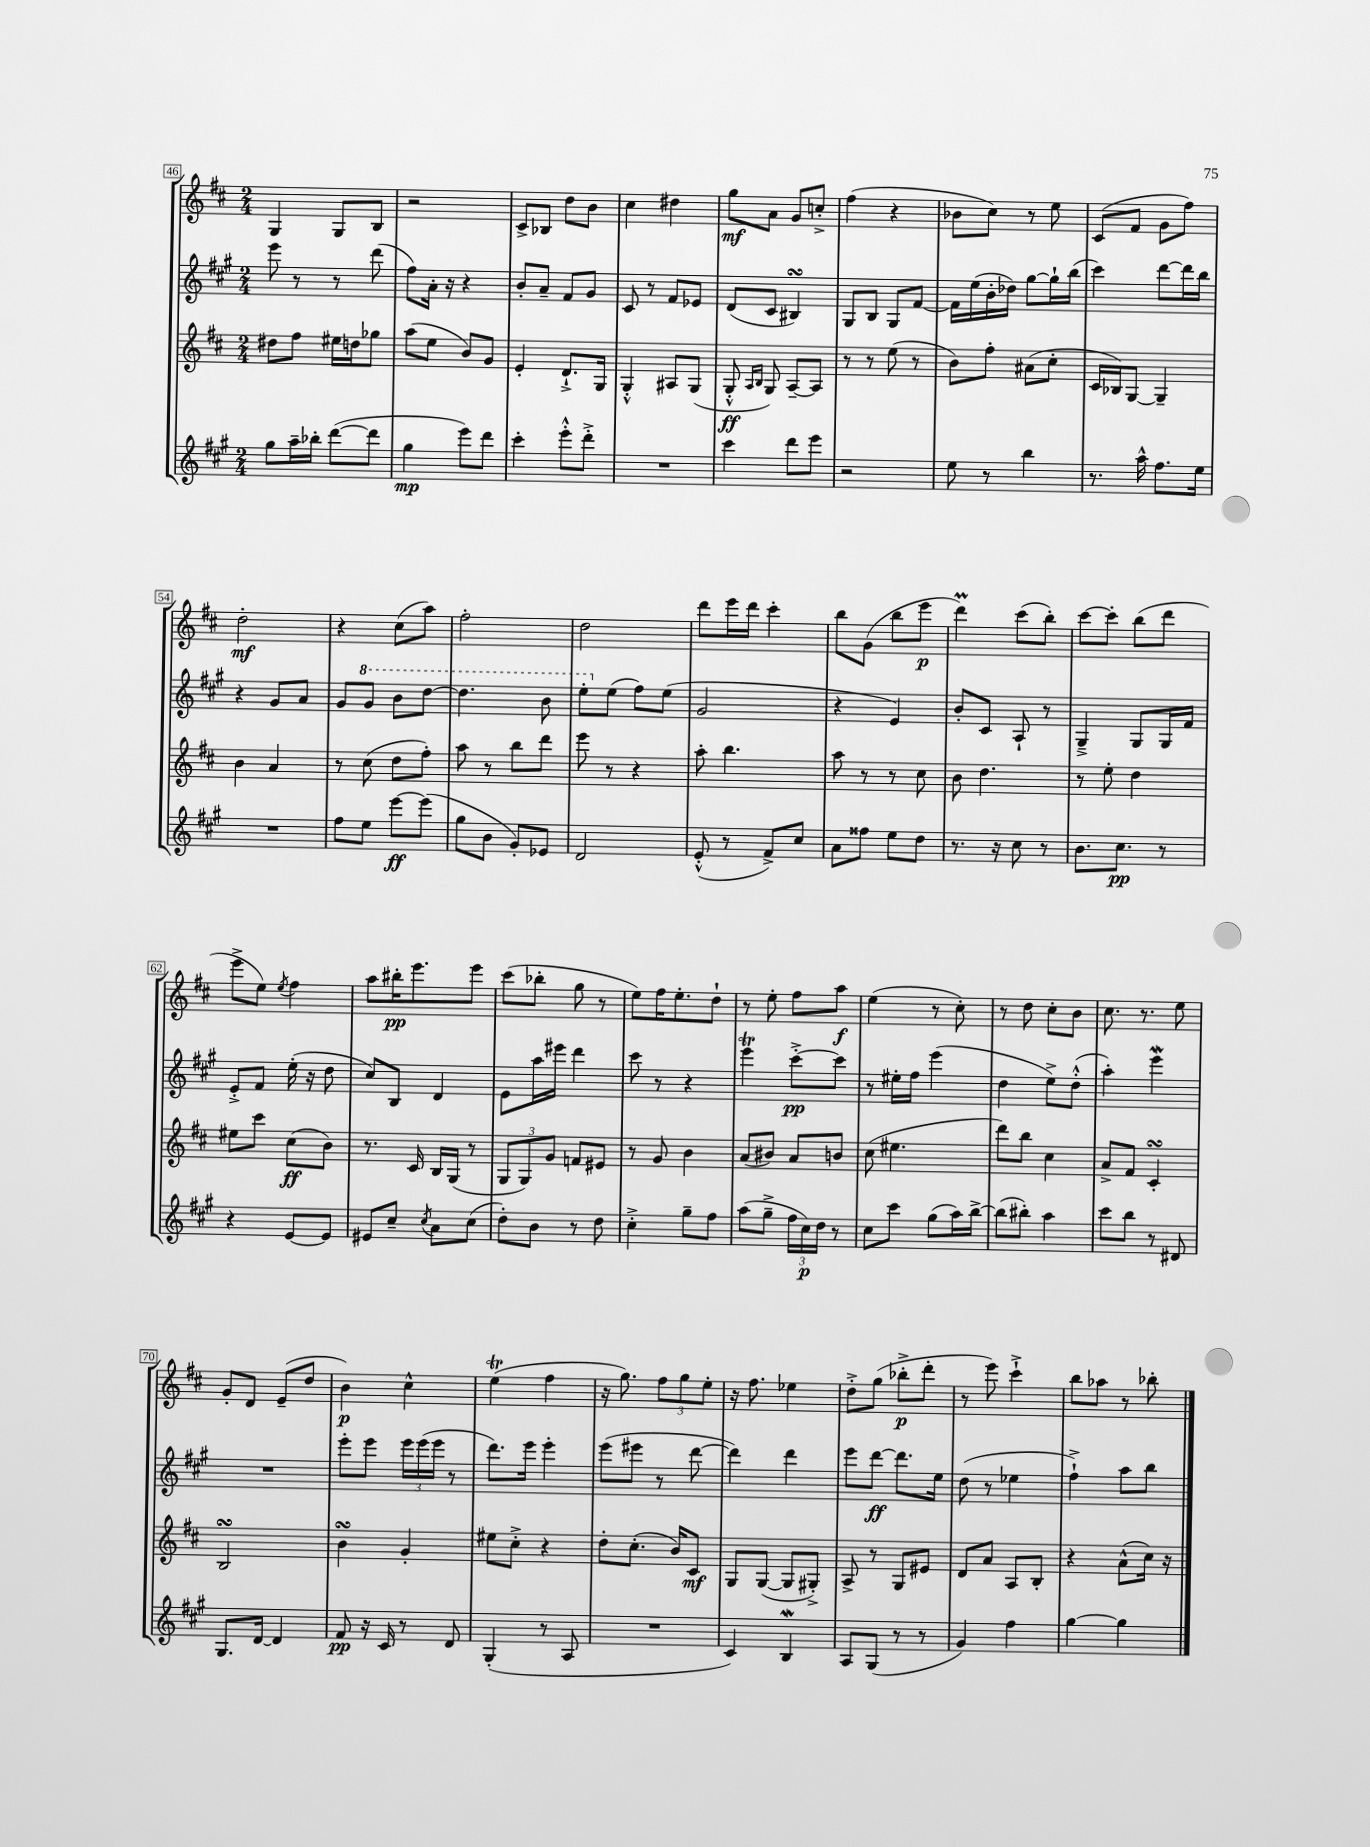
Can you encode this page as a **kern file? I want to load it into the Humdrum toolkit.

**kern	**kern	**kern	**kern
*staff4	*staff3	*staff2	*staff1
*clefG2	*clefG2	*clefG2	*clefG2
*k[f#c#g#]	*k[f#c#]	*k[f#c#g#]	*k[f#c#]
*M2/4	*M2/4	*M2/4	*M2/4
8gg#	8dd#	8eee	4G
16aa~	8ff#	8r	.
16bb-'	.	.	.
([8ddd	16ee#	8r	8G
.	16dd	.	.
8ddd]	8gg-	(8ddd	8B
=	=	=	=
4gg#	(8aa	8ff#)	2r
.	8ee	16a'	.
.	.	16r	.
8eee)	8b)	4r	.
8ddd	8g	.	.
=	=	=	=
4ccc#'	4e'	8b'	8c#^
.	.	8a~	8B-
8eee'^^	8.d`^	8f#	8dd
8ddd'^	.	8g#	8b
.	16G	.	.
=	=	=	=
2r	4G'^^	8c#	4cc#
.	.	8r	.
.	8A#	8f#	4dd#
.	(8G	8e-	.
=	=	=	=
4ccc#	8G'^^	(8d	8gg
.	16qqA	.	.
.	16qqB	.	.
.	8G)	8c#	8a
8ddd	[8A~	4B#)	8g
8eee	8A]	.	8cc'^
=	=	=	=
2r	8r	8G#	(4ff#
.	8r	8B	.
.	(8ee	8G#	4r
.	8r	[8f#	.
=	=	=	=
8ee	8b)	16f#]	8b-
.	.	(16ee	.
8r	8ff#'	16b'	8cc#)
.	.	16dd-)	.
4bb	(8a#	[8gg#	8r
.	8cc#'	16gg#`]	8ee
.	.	(16bb	.
=	=	=	=
8.r	16c#	4ccc#)	(8c#
.	16B-)	.	.
.	[8G	.	8f#
16aa^^	.	.	.
8.ff#	4G~]	[8ddd	8g
.	.	16ddd]	8ff#)
16ee	.	16bb	.
=	=	=	=
2r	4b	4r	2dd'
.	4a	8g#	.
.	.	8a	.
=	=	=	=
8ff#	8r	8g#	4r
8ee	(8cc#	8gg#	.
[8eee	8dd	8bb	(8cc#
(8eee]	8ff#')	[8ddd	8aa)
=	=	=	=
8gg#	8aa	4.ddd]	2ff#'
8b	8r	.	.
8g#')	8bb	.	.
8e-	8ddd	8bb	.
=	=	=	=
2d	8eee	8eee'	2dd
.	8r	(8ee	.
.	4r	8ff#)	.
.	.	(8ee	.
=	=	=	=
(8e'^^	8aa'	2g#	8ddd
8r	4.bb	.	16eee
.	.	.	16ddd
8f#^)	.	.	4ccc#'
8cc#	.	.	.
=	=	=	=
8a	8aa	4r	8bb
8ff##	8r	.	(8g
8ee	8r	4e)	8bb
8dd	8cc#	.	8eee
=	=	=	=
8.r	8b	8b'	4ddd)
.	4.dd	8c#	.
16r	.	.	.
8cc#	.	8A`	(8ccc#
8r	.	8r	8bb')
=	=	=	=
8.b	8r	4G#~^	[8ccc#
.	8ee'	.	8ccc#']
8.cc#	.	.	.
.	4dd	8G#	(8bb
8r	.	16G#	8ddd
.	.	16f#	.
=	=	=	=
4r	8ee#	8e'^	8eee^
.	8ccc#	8f#	8ee)
.	.	.	8qee
[8e	(8cc#	(16ee'	4ff#
.	.	16r	.
8e]	8b)	8dd	.
=	=	=	=
8e#	8.r	8cc#)	8aa
8cc#~	.	8B	16bb#'
.	16c#	.	8.eee
8qcc#	.	.	.
8a	16B	4d	.
.	(16G	.	.
(8cc#	8r	.	8eee
=	=	=	=
8dd')	12G	8e	(8ccc#
.	12G)	.	.
8b	.	16aa	8bb-'
.	12g	.	.
.	.	16eee#	.
8r	8f	4ddd	8gg
8dd	8e#	.	8r
=	=	=	=
4cc#'^	8r	8ccc#	8ee)
.	8g	8r	16ff#
.	.	.	8.ee'
8gg#~	4b	4r	.
8ff#	.	.	8dd`
=	=	=	=
(8aa	(8a	4eee	8r
8gg#~^	8b#)	.	8ee'
24ff#	8a	[8ccc#'^	8ff#
24cc#)	.	.	.
24dd	.	.	.
8r	8b	8ccc#]	8aa
=	=	=	=
8cc#	(8cc#	8r	(4ee
8ccc#	4.ee#	16ee#'	.
.	.	16ff#	.
(8gg#	.	(4eee	8r
16aa)	.	.	8cc#')
[16bb^	.	.	.
=	=	=	=
(8bb]	8ddd)	4dd	8r
8bb#')	8bb	.	8dd
4aa	4cc#	8ee^)	8cc#'
.	.	(8dd'^^	8b
=	=	=	=
8ccc#	8a^	4aa')	8.cc#
8bb	8f#	.	.
.	.	.	8.r
8r	4c#'	4eee	.
8d#	.	.	8ee
=	=	=	=
8.G#	2B	2r	8g'
.	.	.	8d
[16d	.	.	.
4d]	.	.	(8e~
.	.	.	8dd
=	=	=	=
8f#	4b	8eee'	4b)
16r	.	8eee	.
16c#	.	.	.
8r	4g'	24eee	4cc#^^
.	.	(24eee	.
.	.	24eee	.
8d	.	8r	.
=	=	=	=
(4G#'	8ee#	8.ddd)	(4ee
.	8cc#'^	.	.
.	.	16eee	.
8r	4r	4eee'	4ff#
8A	.	.	.
=	=	=	=
2r	8dd'	(8eee	16r
.	.	.	8.gg)
.	(8.cc#'	8eee#	.
.	.	8r	12ff#
.	16b)	.	.
.	.	.	12gg
.	8c#	[8ddd	.
.	.	.	12ee'
=	=	=	=
4c#)	8G	4ddd])	16r
.	.	.	8.ff#
.	([8G	.	.
4B	8G]	4ddd	4ee-
.	8G#'^)	.	.
=	=	=	=
8A	8A^	8eee	8dd'^
(8G#	8r	[8ddd	(8gg
8r	8G	8.ddd]	8bb-'^
8r	8e#	.	8ddd'
.	.	16ee	.
=	=	=	=
4g#)	8d	(8dd	8r
.	8a	8r	8eee)
4ff#	8A	4ee-	4ccc#`^
.	8B'	.	.
=	=	=	=
[4gg#	4r	4ff#`^)	8bb
.	.	.	8aa-
4gg#]	(8a^^	8aa	8r
.	16cc#)	8bb	8bb-'
.	16r	.	.
==	==	==	==
*-	*-	*-	*-
